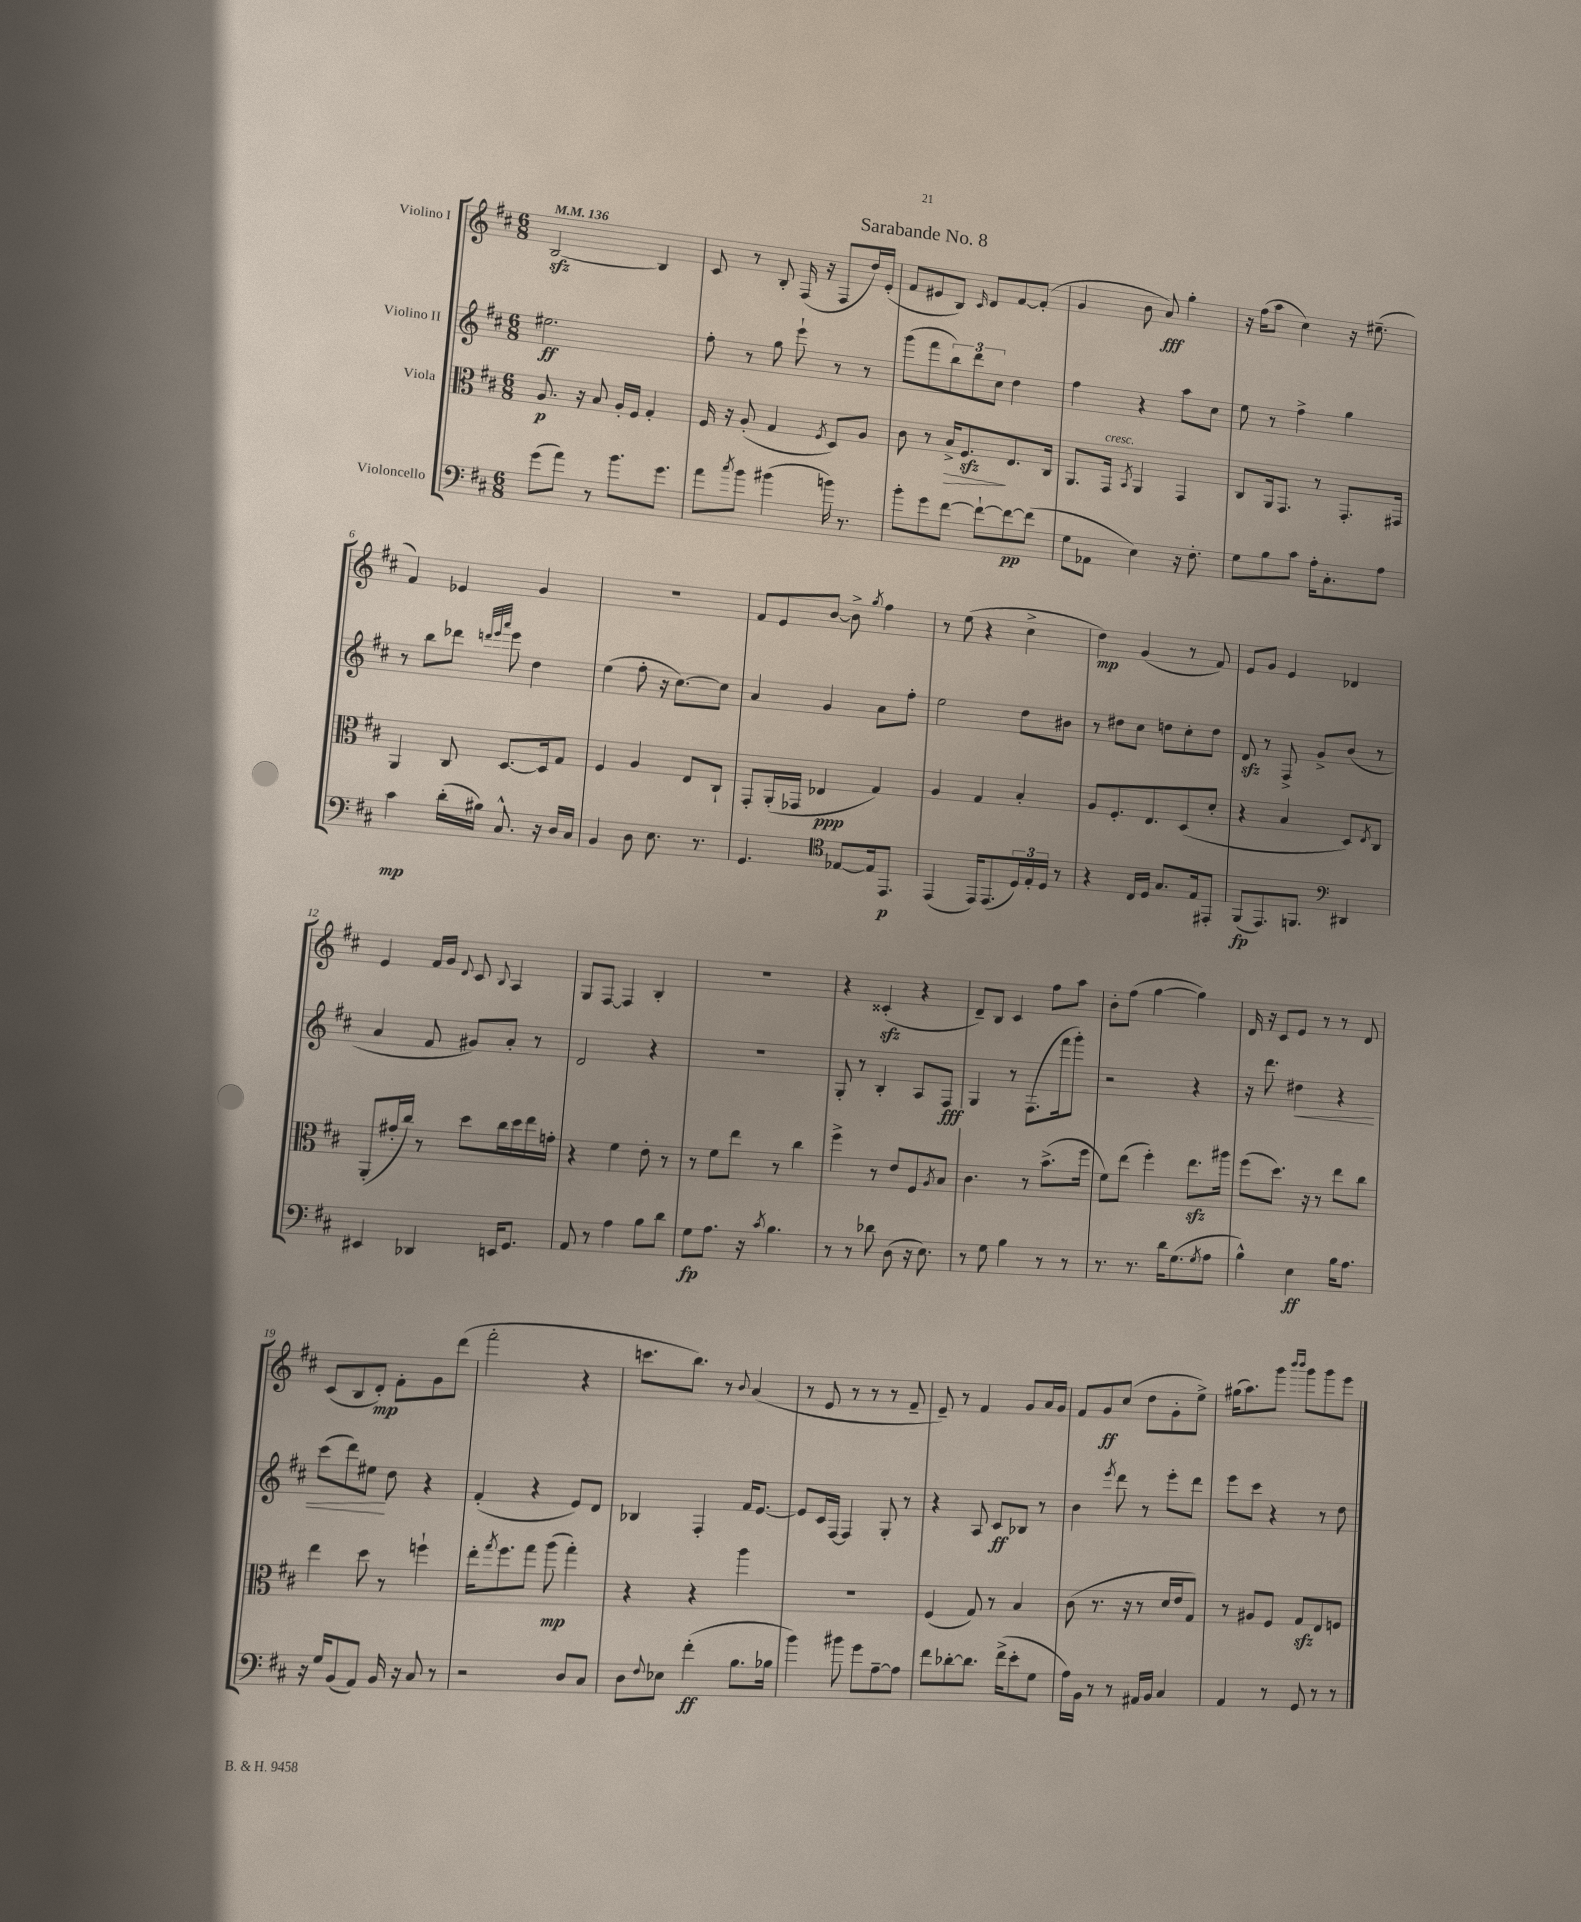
\header { title = "Sarabande No. 8" }
<<
\new StaffGroup <<
\new Staff = "s0" \with { instrumentName = "Violino I" } {
    \clef treble \key d \major \numericTimeSignature \time 6/8 \tempo 4 = 136
    b2~\sfz b4 |
    cis'8 r8 b8-. fis16( r16 fis8 d''16) e'16-.( |
    fis'8 eis'8 b8) \grace { cis'16 } d'8 fis'8~ fis'8-.( |
    g'4 b'8 a'8\fff) g''4-. |
    r16 fis''16( a''8 cis''4) r16 eis''8.--( |
    fis'4) ees'4 g'4 |
    R2. |
    fis'8 e'8 b'8~ b'8-> \acciaccatura { g''8 } fis''4 |
    r8 e''8( r4 cis''4-> |
    d''4\mp) g'4( r8 fis'8) |
    e'8 g'8 e'4 des'4 |
    e'4 fis'16 g'16 \appoggiatura { d'8 } cis'8 \appoggiatura { b8 } a4 |
    g8 fis8~ fis4 b4-. |
    R2. |
    r4 cisis'4-.\sfz( r4 |
    d'8--) b8 cis'4 fis''8 a''8 |
    b'8-. fis''8( g''4~ g''4) |
    d'16 r16 cis'8 e'8 r8 r8 d'8 |
    cis'8( b8 d'8-.\mp) fis'8-. g'8 d'''8( |
    fis'''2-. r4 |
    c'''8. b''8.) r8 \appoggiatura { b'8 } a'4( |
    r8 e'8 r8 r8 r8 fis'8-- |
    e'8--) r8 fis'4 g'8 a'16 g'16 |
    fis'8 g'8\ff cis''8( d''8 g'8-. e''8->) |
    gis''16( a''8.) g'''8 \grace { b'''16 b'''16 } g'''8 g'''8 e'''8 \bar "|." |
}
\new Staff = "s1" \with { instrumentName = "Violino II" } {
    \clef treble \key d \major \numericTimeSignature \time 6/8
    eis''2.\ff |
    fis''8-. r8 g''8 e'''8-! r8 r8 |
    g'''8( fis'''8 \tuplet 3/2 { b''8) d'''8 cis''8 } d''4 |
    fis''4 r4 a''8 cis''8 |
    e''8 r8 fis''4-> g''4 |
    r8 b''8 des'''8 \grace { d'''32 e'''32 a'''32 } e'''8 d''4 |
    e''4( fis''8-. r16 cis''8.~) cis''8 |
    a'4 g'4 a'8 fis''8-. |
    e''2 d''8 bis'8 |
    r8 dis''8 cis''8 d''8 cis''8-. d''8 |
    d'8\sfz r8 fis8-> g'8-> b'8( r8 |
    a'4 fis'8 gis'8) a'8-. r8 |
    d'2 r4 |
    R2. |
    g8-. r8 b4-. a8 fis8\fff |
    g4 r8 fis8.( fis'''16 g'''8-.) |
    r2 r4 |
    r16 d'''8. dis''4\< r4 |
    cis'''8( d'''8) eis''8\! d''8 r4 |
    fis'4-.( r4 e'8) d'8 |
    bes4 fis4-. fis'16 e'8.~ |
    e'8 cis'16 fis16~ fis4 g8-. r8 |
    r4 a8 cis'8\ff bes8 r8 |
    b'4 \acciaccatura { e'''8 } d'''8 r8 e'''8-. d'''8 |
    e'''8 cis'''8 r4 r8 d''8 \bar "|." |
}
\new Staff = "s2" \with { instrumentName = "Viola" } {
    \clef alto \key d \major \numericTimeSignature \time 6/8
    a8.\p r16 b8 a16-. fis16 g4-. |
    fis16 r16 a8-.( g4 \acciaccatura { fis8 } d8) a8 |
    cis'8 r8 b16->\> fis8.\sfz\! e8. cis16 |
    a,8. g,16^\markup { \italic "cresc." } \acciaccatura { b,8 } a,4 g,4 |
    cis8 a,16 g,8. r8 g,8.-. gis,16 |
    a,4 cis8 d8.~ d16 g8 |
    fis4 a4 e8 cis8-! |
    g,8-. a,16-.( ges,16 ees4\ppp g4) |
    a4 g4 b4-. |
    a8 fis8.-. e8. d8( d'8-. |
    r4 b4 d8) \acciaccatura { e8 } cis8 |
    a,8-.( gis'16-. cis''16) r8 d''8 cis''16 d''16 e''16 g'16-. |
    r4 fis'4 e'8-. r8 |
    r8 fis'8 e''8 r8 cis''4 |
    fis''4-> r8 e'8 fis8 \acciaccatura { a8 } b8 |
    cis'4. r8 b'8.->( fis''16 |
    fis'8) e''8( fis''4-.) e''8.\sfz ais''16 |
    fis''8( d''8.) r16 r8 e''8 cis''8 |
    e''4 d''8 r8 f''4-! |
    e''16-. \acciaccatura { g''8 } fis''8. g''8 a''8\mp( g''4-.) |
    r4 r4 a''4 |
    R2. |
    fis4( g8) r8 b4 |
    cis'8( r8. r16 r8 d'16 e'16 g8) |
    r8 ais8 fis8 g8\sfz e8 f8 \bar "|." |
}
\new Staff = "s3" \with { instrumentName = "Violoncello" } {
    \clef bass \key d \major \numericTimeSignature \time 6/8
    g'8( a'8) r8 b'8. g'8. |
    a'8 \acciaccatura { cis''8 } b'8 bis'4( b'16) r8. |
    b'8-. g'8 fis'8~ fis'8~-! fis'8~\pp fis'8( |
    g8 aes,8 e4) r16 fis8.-. |
    g8 b8 cis'8 a16-. cis8.-. a8 |
    cis'4\mp d'16-.( bis16) cis8.-^ r16 d16 cis16 |
    b,4 d8 e8. r8. |
    g,4. \clef tenor ees8~ ees16 e,8.\p |
    e,4( e,16) e,8.( \tuplet 3/2 { d16) e16-. d16 } r8 |
    r4 cis16 d16 g8. e16 eis,8-. |
    fis,8\fp( e,8.) f,8. \clef bass dis,4 |
    eis,4 des,4 e,16 g,8. |
    a,8 r8 a4 b8 d'8 |
    g8\fp a8. r16 \acciaccatura { cis'8 } b4. |
    r8 r8 des'8 d8( r16 e8.) |
    r8 g8 b4 r8 r8 |
    r8. r8. d'16 g8.( \acciaccatura { g8 } a8 |
    b4-^) e4\ff b16 a8. |
    r16 g16 b,8( a,8) b,16 r16 cis8 r8 |
    r2 d8 cis8 |
    d8 \appoggiatura { fis8 } ees8 fis'4-.\ff( b8. bes16 |
    b'4) bis'8 g'8 a8~-- a8 |
    fis'8 des'8~-. des'8. fis'16->( e'8-. g8 |
    a16) b,16 r8 r8 ais,16 b,16 cis4 |
    a,4 r8 g,8 r8 r8 \bar "|." |
}
>>
>>
